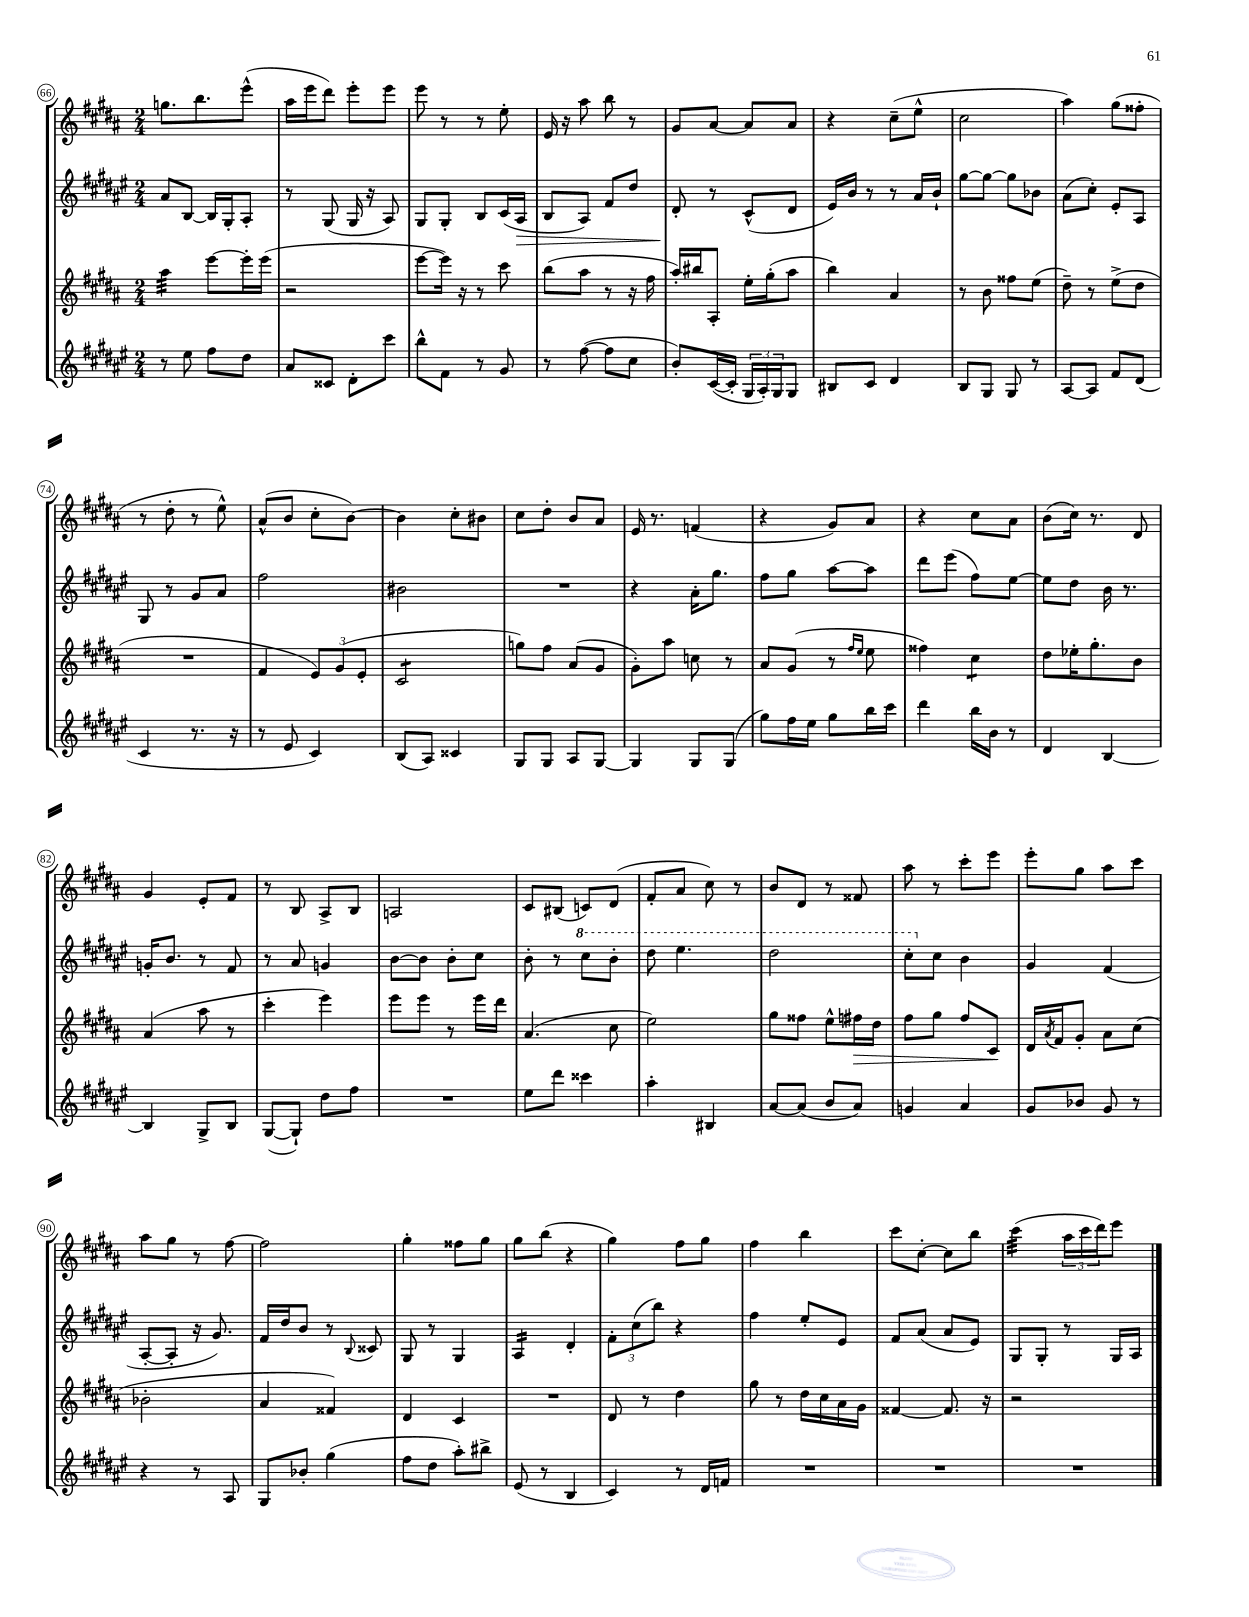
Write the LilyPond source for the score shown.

<<
\new StaffGroup <<
\new Staff = "s0" {
    \clef treble \key b \major \numericTimeSignature \time 2/4
    g''8. b''8. e'''8-^( |
    ais''16 e'''16 dis'''8) e'''8-. e'''8 |
    e'''8 r8 r8 e''8-. |
    e'16 r16 ais''8 b''8 r8 |
    gis'8 ais'8~ ais'8 ais'8 |
    r4 cis''8--( e''8-^ |
    cis''2 |
    ais''4) gis''8( fisis''8-. |
    r8 dis''8-. r8 e''8-^) |
    ais'8-^( b'8 cis''8-. b'8~) |
    b'4 cis''8-. bis'8 |
    cis''8 dis''8-. b'8 ais'8 |
    e'16 r8. f'4( |
    r4 gis'8) ais'8 |
    r4 cis''8 ais'8 |
    b'8( cis''16) r8. dis'8 |
    gis'4 e'8-. fis'8 |
    r8 b8 ais8-> b8 |
    a2 |
    cis'8 bis8( c'8) dis'8( |
    fis'8-. ais'8 cis''8) r8 |
    b'8 dis'8 r8 fisis'8 |
    ais''8 r8 cis'''8-. e'''8 |
    e'''8-. gis''8 ais''8 cis'''8 |
    ais''8 gis''8 r8 fis''8~ |
    fis''2 |
    gis''4-. fisis''8 gis''8 |
    gis''8 b''8( r4 |
    gis''4) fis''8 gis''8 |
    fis''4 b''4 |
    cis'''8 cis''8~-. cis''8 b''8 |
    cis'''4:32( \tuplet 3/2 { ais''16 cis'''16 dis'''16) } e'''8 \bar "|." |
}
\new Staff = "s1" {
    \clef treble \key fis \major \numericTimeSignature \time 2/4
    ais'8 b8~ b16 gis16-. ais8-. |
    r8 gis8( gis16 r16 ais8) |
    gis8 gis8-. b8 cis'16( ais16\> |
    b8 ais8) fis'8 dis''8 |
    dis'8-.\! r8 cis'8-^( dis'8 |
    eis'16) b'16 r8 r8 ais'16 b'16-! |
    gis''8~ gis''8~ gis''8 bes'8 |
    ais'8( cis''8-.) eis'8-. ais8 |
    gis8 r8 gis'8 ais'8 |
    fis''2 |
    bis'2 |
    R2 |
    r4 ais'16-. gis''8. |
    fis''8 gis''8 ais''8~ ais''8 |
    dis'''8 eis'''8( fis''8) eis''8~ |
    eis''8 dis''8 b'16 r8. |
    g'16-. b'8. r8 fis'8 |
    r8 ais'8 g'4 |
    b'8~ b'8 b'8-. cis''8 |
    b'8-. r8 \ottava #1 cis'''8 b''8-. |
    dis'''8 eis'''4. |
    dis'''2 |
    cis'''8-. \ottava #0 cis''8 b'4 |
    gis'4 fis'4( |
    ais8~-. ais8-. r16 gis'8.) |
    fis'16 dis''16 b'8 r8 \appoggiatura { b8 } cisis'8 |
    gis8 r8 gis4 |
    ais4:16 dis'4-. |
    \tuplet 3/2 { fis'8-. cis''8( b''8) } r4 |
    fis''4 eis''8-. eis'8 |
    fis'8 ais'8( ais'8 eis'8) |
    gis8 gis8-. r8 gis16 ais16 \bar "|." |
}
\new Staff = "s2" {
    \clef treble \key b \major \numericTimeSignature \time 2/4
    ais''4:32 e'''8~ e'''16-. e'''16( |
    r2 |
    e'''8~ e'''16) r16 r8 cis'''8 |
    b''8( ais''8 r8 r16 fis''16 |
    ais''16-.) bis''16 ais8-. e''16-. gis''16-.( ais''8 |
    b''4) ais'4 |
    r8 b'8 fisis''8 e''8( |
    dis''8--) r8 e''8->( dis''8 |
    R2 |
    fis'4 \tuplet 3/2 { e'8) gis'8( e'8-. } |
    cis'2:8 |
    g''8) fis''8 ais'8( gis'8 |
    gis'8-.) ais''8 c''8 r8 |
    ais'8 gis'8( r8 \grace { fis''16 e''16 } e''8 |
    fisis''4) cis''4:8 |
    dis''8 ees''16-. gis''8.-. b'8 |
    ais'4( ais''8 r8 |
    cis'''4-. e'''4) |
    e'''8 e'''8 r8 e'''16 dis'''16 |
    ais'4.( cis''8 |
    e''2) |
    gis''8 fisis''8 e''8-^ fis''16\> dis''16 |
    fis''8 gis''8 fis''8 cis'8\! |
    dis'16 \acciaccatura { ais'8 } fis'16 gis'8-. ais'8 cis''8( |
    bes'2-. |
    ais'4 fisis'4) |
    dis'4 cis'4 |
    R2 |
    dis'8 r8 dis''4 |
    gis''8 r8 dis''16 cis''16 ais'16 gis'16 |
    fisis'4~ fisis'8. r16 |
    r2 \bar "|." |
}
\new Staff = "s3" {
    \clef treble \key fis \major \numericTimeSignature \time 2/4
    r8 eis''8 fis''8 dis''8 |
    ais'8 cisis'8 dis'8-. cis'''8 |
    b''8-^ fis'8 r8 gis'8 |
    r8 fis''8~( fis''8 cis''8 |
    b'8-.) cis'16~( cis'16-. \tuplet 3/2 { gis16 ais16-.) gis16 } gis8 |
    bis8 cis'8 dis'4 |
    b8 gis8 gis8 r8 |
    ais8~ ais8 fis'8 dis'8( |
    cis'4 r8. r16 |
    r8 eis'8 cis'4) |
    b8( ais8) cisis'4 |
    gis8 gis8 ais8 gis8~ |
    gis4 gis8 gis8( |
    gis''8) fis''16 eis''16 gis''8 b''16 cis'''16 |
    dis'''4 b''16 b'16 r8 |
    dis'4 b4~ |
    b4 gis8-> b8 |
    gis8~( gis8-!) dis''8 fis''8 |
    R2 |
    eis''8 dis'''8 cisis'''4 |
    ais''4-. bis4 |
    ais'8~ ais'8( b'8 ais'8) |
    g'4 ais'4 |
    gis'8 bes'8 gis'8 r8 |
    r4 r8 ais8 |
    gis8 bes'8-. gis''4( |
    fis''8 dis''8 ais''8-.) bis''8-> |
    eis'8( r8 b4 |
    cis'4) r8 dis'16 f'16 |
    R2 |
    R2 |
    R2 \bar "|." |
}
>>
>>
\layout { \context { \Score currentBarNumber = #66 \override BarNumber.stencil = #(make-stencil-circler 0.1 0.3 ly:text-interface::print) } }
